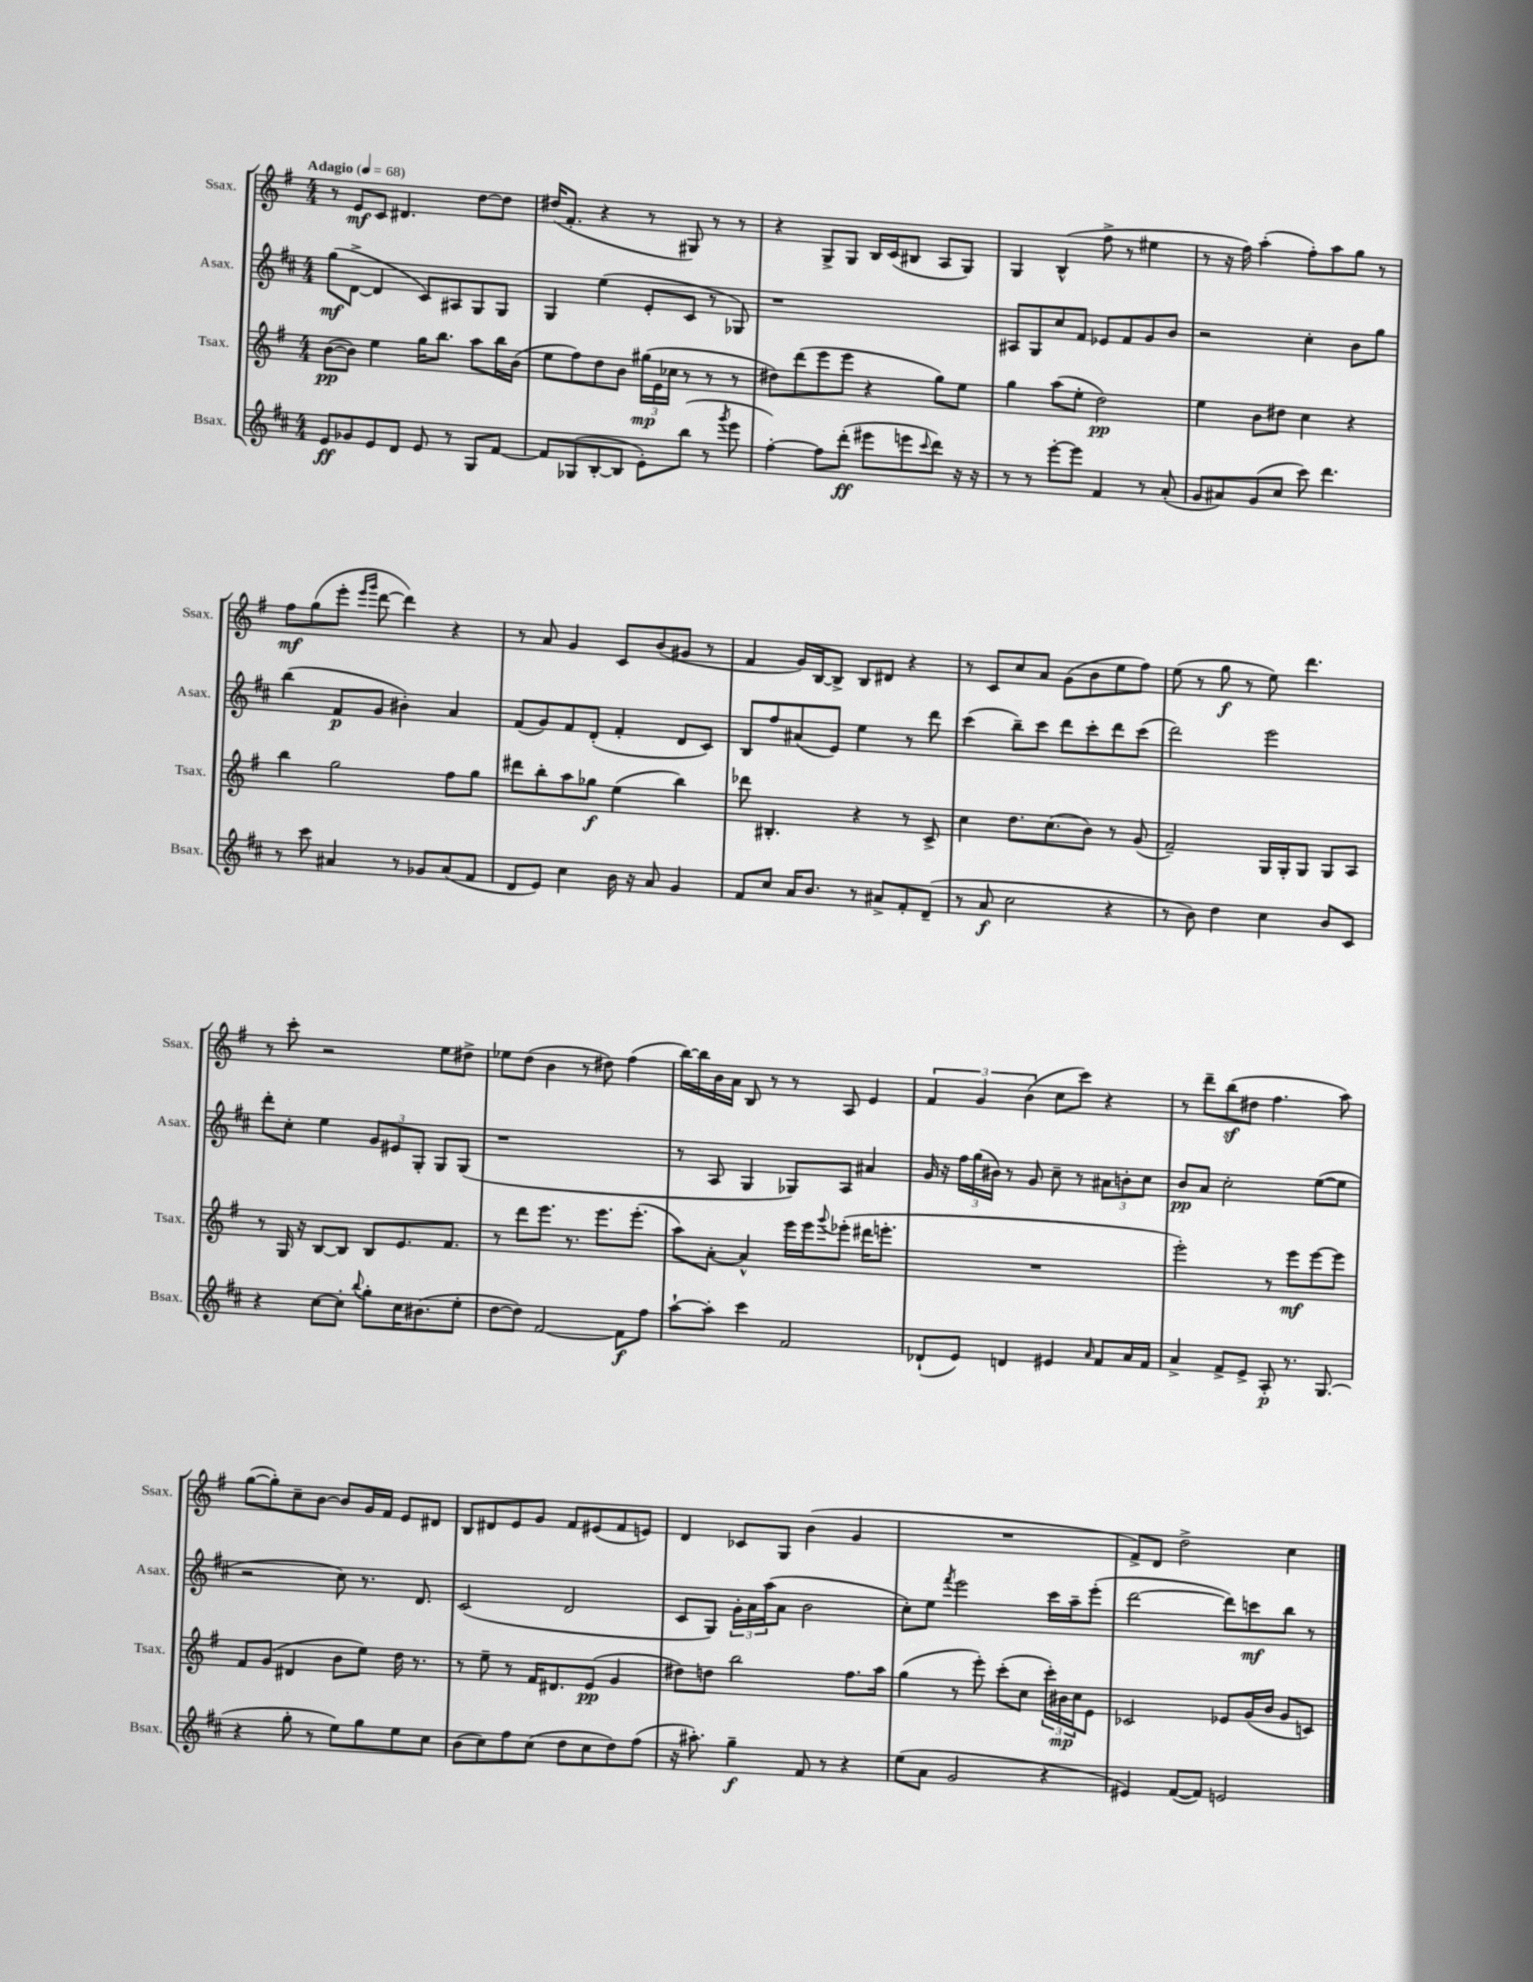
<<
\new StaffGroup <<
\new Staff = "s0" \with { instrumentName = "Ssax." shortInstrumentName = "Ssax." } {
    \clef treble \key g \major \numericTimeSignature \time 4/4 \tempo "Adagio" 4 = 68
    r8 e'8\mf c'8 dis'4. d''8~ d''8 |
    dis''16( fis'8.-. r4 r8 gis8) r8 r8 |
    r4 g8-> g8 b16 c'16( bis8 a8 g8) |
    g4 b4-^( fis''8-> r8 eis''4 |
    r8 r16 fis''16) a''4-.( fis''8-.) a''8 g''8 r8 |
    fis''8\mf g''8( e'''8-. \grace { e'''16 g'''16 } d'''8~ d'''4) r4 |
    r8 a'8 g'4 c'8 b'8( gis'8 r8 |
    fis'4 g'16) b16~ b8-> b8 dis'8 r4 |
    r8 c'8 c''8 a'8 g'8( b'8 e''8 fis''8) |
    e''8( r8 g''8\f r8 e''8) d'''4. |
    r8 c'''8-. r2 e''8 dis''8-> |
    ees''8 d''8( b'4 r8 dis''8) fis''4( |
    b''16~) b''16 b'16 a'16 b8 r8 r8 a8 e'4 |
    \tuplet 3/2 { fis'4 g'4 b'4( } c''8 c'''8) r4 |
    r8 d'''8-- b''8\sf( dis''8 fis''4. a''8) |
    g''8~( g''8-.) c''8-- b'8~ b'8 g'16 fis'16 e'8 dis'8 |
    b8 dis'8 e'8 g'8 fis'8 eis'8( fis'8 e'8) |
    d'4 ces'8 g8 b'4( g'4 |
    R1 |
    fis'8->) d'8 d''2-> c''4 \bar "|." |
}
\new Staff = "s1" \with { instrumentName = "Asax." shortInstrumentName = "Asax." } {
    \clef treble \key d \major \numericTimeSignature \time 4/4
    g''8\mf( d'8~-> d'4 cis'8) ais8 g8 g8 |
    g4 e''4( e'8-. cis'8 r8 ges8) |
    r1 |
    ais8 g8 cis''8 fis'8 ees'8 fis'8 g'8 b'8 |
    r2 cis''4-. b'8 g''8 |
    b''4( fis'8\p g'8 bis'4-.) a'4 |
    fis'8( g'8) fis'8 d'8-.( fis'4-. d'8 cis'8) |
    b8 fis''8 ais'8( e'8) e''4 r8 d'''8 |
    cis'''4( b''8--) cis'''8 d'''8 cis'''8-. d'''8 cis'''8( |
    d'''2) e'''2 |
    d'''8-. cis''8-. e''4 \tuplet 3/2 { g'8 eis'8 g8-. } g8 g8( |
    r1 |
    r8 a8 g4 ges8) a8 ais'4 |
    g'16 r16 \tuplet 3/2 { fis''16 g''16( bis'16) } r8 g'8 cis''8-- r8 \tuplet 3/2 { ais'8 b'8-. cis''8 } |
    b'8\pp a'8 cis''2-. e''8~( e''8 |
    r2 cis''8) r8. d'8. |
    cis'2( d'2 |
    cis'8 g8) \tuplet 3/2 { g'16-. a'16 a''16( } a'8 b'2 |
    cis''8-.) e''8 \acciaccatura { fis'''8 } e'''2 cis'''16 a''16-- e'''8-.( |
    d'''2~ d'''8) c'''8\mf b''8 r8 \bar "|." |
}
\new Staff = "s2" \with { instrumentName = "Tsax." shortInstrumentName = "Tsax." } {
    \clef treble \key g \major \numericTimeSignature \time 4/4
    b'8~\pp( b'8) e''4 g''16 b''8. a''8 b''16 b'16( |
    e''8 fis''8) d''8 b'8 \tuplet 3/2 { gis''16\mp( e'16 ces''16 } r8 r8 r8 |
    dis''8) d'''8( e'''8 e'''8 r4 g''8) e''8 |
    g''4 a''8( e''8-. d''2\pp) |
    e''4 b'8 dis''8 c''4 r4 |
    b''4 g''2 fis''8 g''8 |
    dis'''8 b''8-. a''8 ges''8\f e''4( b''4) |
    des'''8 bis4.-. r4 r8 c'8-> |
    c''4 d''8. c''8.( b'8) r8 g'8( |
    fis'2--) g16 g16-. g8 g8 a8 |
    r8 g16 r16 b8~ b8 b8 e'8. fis'8. |
    r8 d'''8 e'''8. r8. e'''8. e'''8.-.( |
    a''8) a'8~-. a'4-^ e'''16 e'''16 \appoggiatura { g'''8 } ees'''8-.( dis'''16 e'''8.-. |
    R1 |
    e'''2-.) r8 e'''8\mf e'''8~ e'''8 |
    fis'8 g'8( dis'4 b'8 e''8) d''16 r8. |
    r8 e''8-- r8 fis'16 dis'8. e'8\pp( g'4 |
    dis''8) d''8 b''2 fis''8. a''16 |
    g''4( r8 e'''8-.) c'''8-.( c''8 \tuplet 3/2 { c'''16-.) bis'16\mp c''16 } e'8 |
    ces'2 ees'8 g'16( b'16 g'8 c'8) \bar "|." |
}
\new Staff = "s3" \with { instrumentName = "Bsax." shortInstrumentName = "Bsax." } {
    \clef treble \key d \major \numericTimeSignature \time 4/4
    e'8\ff ges'8 e'8 d'8 e'8 r8 g8 fis'8~ |
    fis'8 ges8( b8~-. b8 e'8-.) b''8( r8 \acciaccatura { g'''8 } e'''8 |
    fis''4~-.) fis''8 d'''8-.\ff( eis'''8 e'''8 \appoggiatura { cis'''8 } d'''8) r16 r16 |
    r8 r8 e'''8~-. e'''8 fis'4 r8 a'8-.( |
    g'8 ais'8) g'8( cis''8 cis'''8) d'''4. |
    r8 cis'''8 ais'4 r8 ges'8 ais'8( fis'8 |
    d'8 e'8) cis''4 b'16 r16 a'8 g'4 |
    fis'8 cis''8 a'16 b'8. r8 ais'8-> fis'8-. d'8--( |
    r8 a'8\f cis''2 r4 |
    r8 b'8) d''4 cis''4 b'8 cis'8 |
    r4 cis''8~ cis''8-. \appoggiatura { b''8 } g''8-. cis''16 bis'8.( e''8-. |
    d''8~ d''8) fis'2~ fis'8\f fis''8 |
    a''8~-! a''8-. cis'''4 fis'2 |
    des'8-!( e'8) d'4 eis'4 \grace { a'16 } fis'8 a'16 fis'16 |
    a'4-> fis'8-> e'8-> a8-.\p r8. g8.( |
    r4 g''8-. r8 e''8) g''8 e''8 cis''8 |
    b'8( cis''8) fis''8 cis''8( d''8 cis''8 d''8) fis''8( |
    r16 ais''8.-.) g''4--\f fis'8 r8 r4 |
    e''8( a'8 g'2 r4 |
    eis'4) fis'8~( fis'8) e'2 \bar "|." |
}
>>
>>
\layout { \context { \Score \remove "Bar_number_engraver" } }
